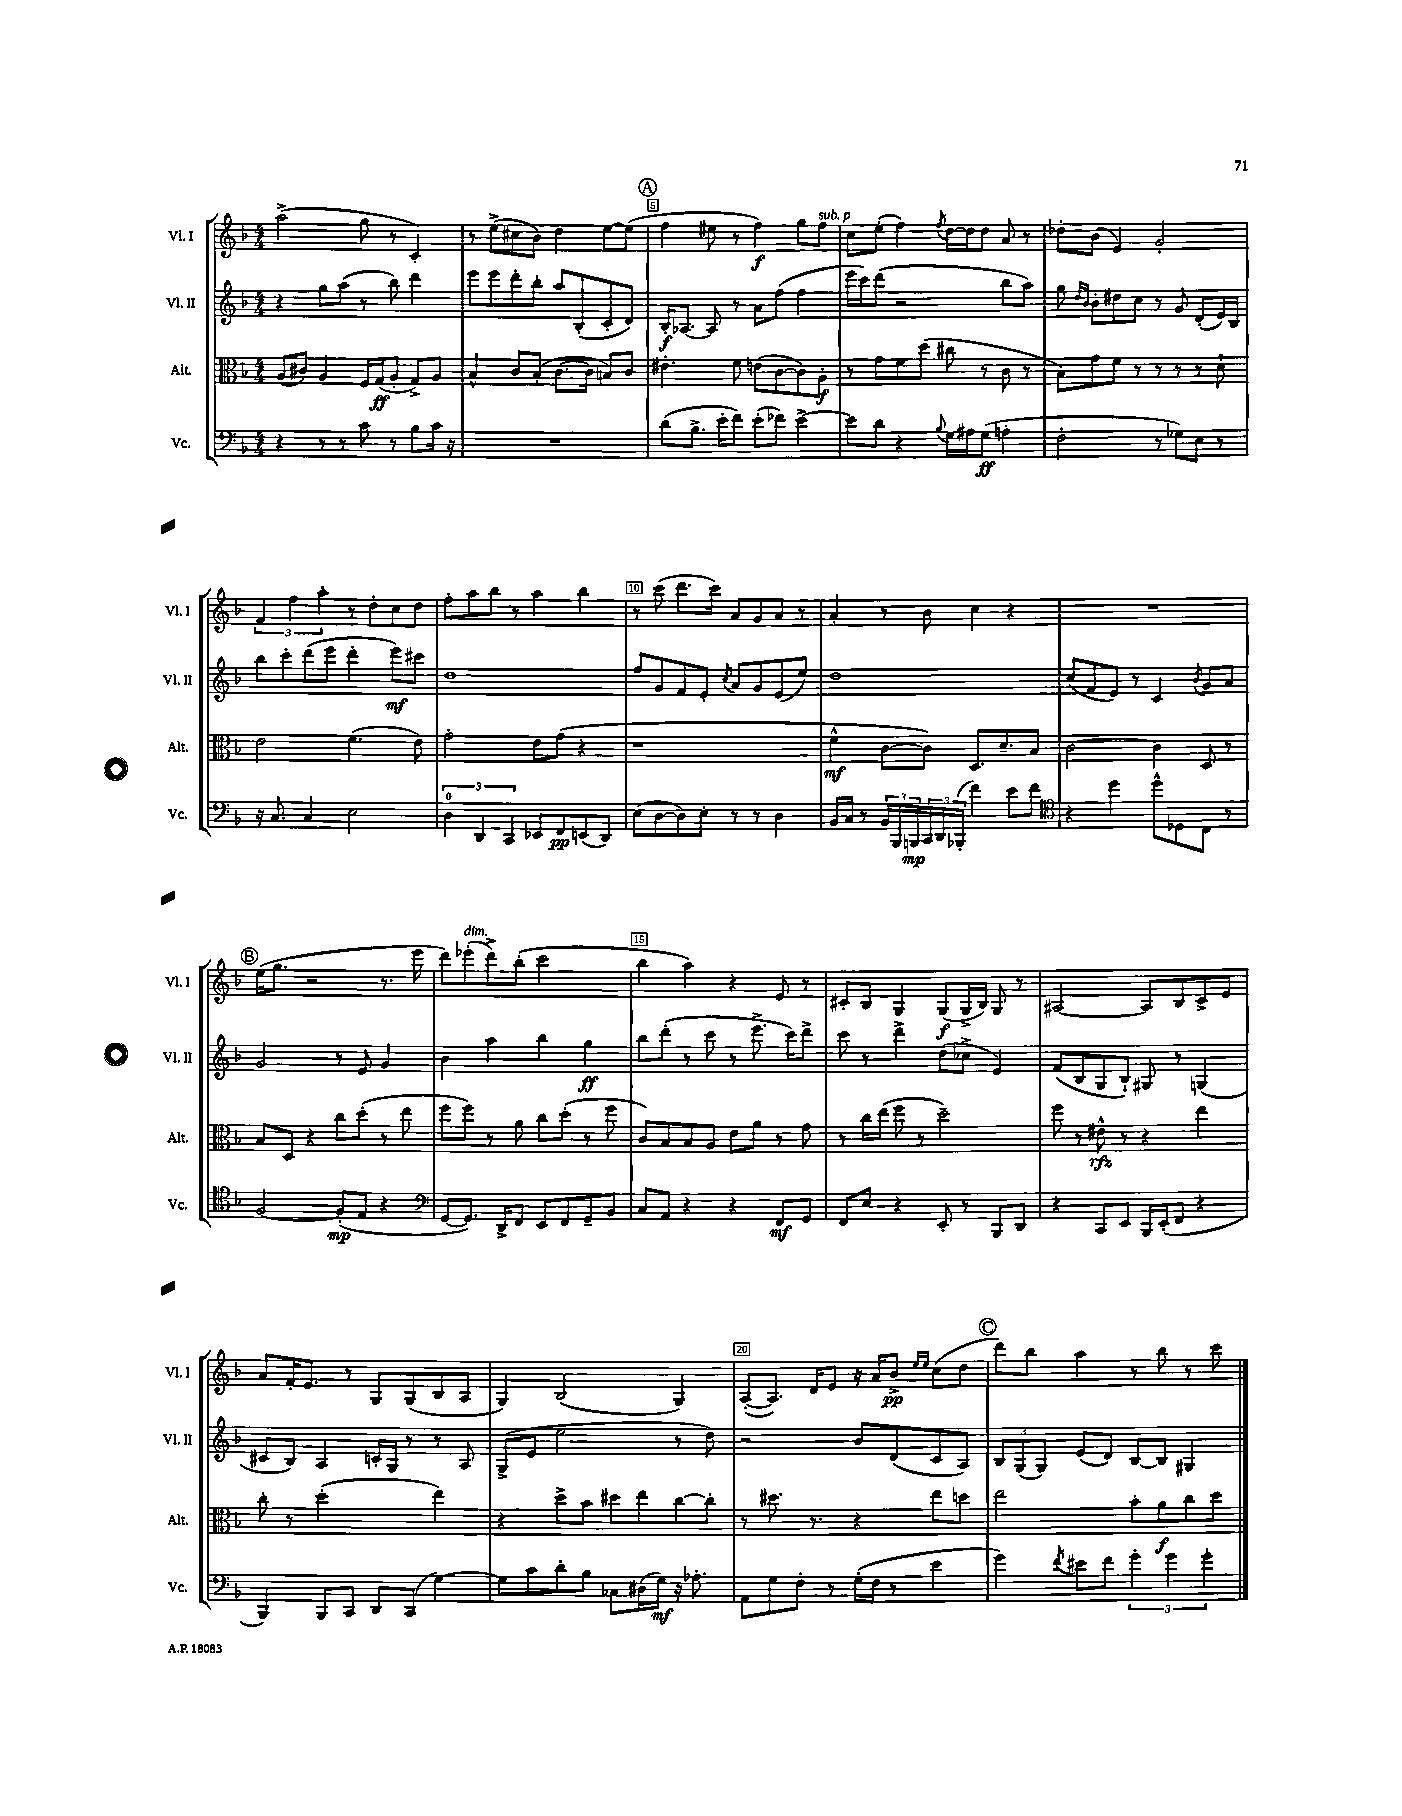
<<
\new StaffGroup <<
\new Staff = "s0" \with { instrumentName = "Vl. I" shortInstrumentName = "Vl. I" } {
    \clef treble \key f \major \numericTimeSignature \time 4/4
    a''2->( g''8 r8 c'4-.) |
    r8 e''8->( cis''8 bes'8) d''4 e''8~ e''8( |
    \mark \markup { \circle "A" } f''4 eis''8 r8 f''4\f) g''8 f''8^\markup { \italic "sub. p" } |
    c''8 e''8-.( f''4) \acciaccatura { f''8 } d''16~ d''16 d''8 a'8 r8 |
    des''8-. bes'8( e'4) g'2-. |
    \tuplet 3/2 { f'4 f''4 a''4-. } r8 d''8-. c''8 d''8 |
    f''8-. a''8 bes''8 r8 a''4 bes''4 |
    r8 c'''8( d'''8. c'''16) a'8 g'8 a'8 r8 |
    a'4-. r8 bes'8 c''4 r4 |
    R1 |
    \mark \markup { \circle "B" } e''16( g''8. r2 r8. e'''16 |
    d'''8) ees'''8-.^\markup { \italic "dim." }( d'''8->) bes''8-.( c'''2 |
    bes''4 a''4) r4 e'8 r8 |
    cis'8-. bes8 g4 g8\f( g16-> bes16) g8 r8 |
    ais2~ ais8 bes8 c'8-> e'8 |
    a'8 f'16-. e'8. r8 g8 g8( bes8 a8 |
    g4) bes2( g4) |
    a8~-.( a8.) d'16 e'8 r16 a'16 bes'8->\pp \grace { e''16 e''16 } c''8( d''8 |
    \mark \markup { \circle "C" } d'''8) bes''8 a''4 r8 bes''8 r8 c'''8 \bar "|." |
}
\new Staff = "s1" \with { instrumentName = "Vl. II" shortInstrumentName = "Vl. II" } {
    \clef treble \key f \major \numericTimeSignature \time 4/4
    r4 g''8 a''8( r8 bes''8) d'''4 |
    e'''8 e'''8 d'''8-. bes''8-. a''8 bes8-.( c'8-. d'8) |
    \mark \markup { \circle "A" } bes16-.\f aes8.~ aes8 r8 a'8 f''8( f''4 |
    e'''16 c'''16) d'''8( r2 bes''8 a''8) |
    g''8 \grace { d''16 bes'16 } bes'8-. dis''8 c''8 r8 g'8 d'8-.( e'16) bes16 |
    bes''8 c'''8-. d'''8( e'''8 d'''4-. e'''8\mf) cis'''8 |
    d''1 |
    f''8 g'8 f'8 e'8-. \acciaccatura { c''8 } a'8 g'8 e'8( e''8) |
    d''1 |
    c''8( f'8 e'8) r8 c'4 \acciaccatura { bes'8 } g'8 a'8 |
    \mark \markup { \circle "B" } g'2 r8 e'8 g'4 |
    bes'4 a''4 bes''4 g''4\ff |
    bes''8 d'''8-.( r8 c'''8 r8 e'''8.-> c'''16) d'''8-> |
    c'''8 r8 d'''4-> d''8( ces''8-> e'4) |
    f'8( bes8 g8 bes8-!) gis8 r8 g4( |
    cis'8 bes8) a4 c'16-. g16 r8 r8 a8 |
    g8->( e'8 e''2 r8 d''8) |
    r2 bes'8 d'8( c'8 a8) |
    \mark \markup { \circle "C" } \tuplet 3/2 { bes8 g8( g8) } e'8( d'8) bes8~ bes8 gis4 \bar "|." |
}
\new Staff = "s2" \with { instrumentName = "Alt." shortInstrumentName = "Alt." } {
    \clef alto \key f \major \numericTimeSignature \time 4/4
    a8( cis'8) a4 f16 g16\ff( a8-. g8->) a8 |
    bes4-^ c'8 bes8-.( c'8.~ c'16 b8) c'8 |
    \mark \markup { \circle "A" } eis'4.-. f'8 e'8( c'8~ c'8) a8-.\f |
    r8 g'8 f'8 d''8( cis''8 r8 c'8 r8 |
    bes8) g'8 f'8 r8 r8 r8 r8 d'8-! |
    e'2 f'4.( e'8) |
    g'2-. e'8 g'8( r4 |
    r1 |
    f'4-^\mf c'8~ c'8) d8. d'8.-- bes8 |
    c'2~ c'4 d8 r8 |
    \mark \markup { \circle "B" } bes8 d8 r4 c''8 d''8-.( r8 e''8 |
    f''8 f''8) r8 a'8 c''8 d''8-.( r8 f''8 |
    c'8) bes8 bes8 a8 e'8 a'8 r8 g'8 |
    r8 c''16 e''16( f''8 r8 d''2--) |
    f''8 r8 eis'8-^\rfz r8 r4 e''4 |
    c''8-. r8 d''2-.( e''4) |
    r4 d''8-> bes'8 dis''8 e''8 c''8~ c''8-. |
    r8 dis''8. r8. r4 e''8 d''8 |
    \mark \markup { \circle "C" } e''2 bes'8-. a'8\f c''8 d''8 \bar "|." |
}
\new Staff = "s3" \with { instrumentName = "Vc." shortInstrumentName = "Vc." } {
    \clef bass \key f \major \numericTimeSignature \time 4/4
    r4 r8 r8 c'8 r8 bes8 c'16 r16 |
    R1 |
    \mark \markup { \circle "A" } d'8( bes8.-> e'16-. f'8) e'8-.( fes'8) e'4~-> |
    e'8 d'8 r4 \appoggiatura { bes8 } g16 ais16 g8\ff( a4-. |
    f2-. r8 ges8) e8 r8 |
    r16 c8. c4 e2 |
    \tuplet 3/2 { d4-0 d,4 c,4 } ees,8 f,8\pp e,8( d,8) |
    e8( d8~ d8) e8-. r8 r8 d4 |
    bes,16 c16 r8 \tuplet 3/2 { bes,16 bes,,16 b,,16\mp } \tuplet 3/2 { c,16 d,16 bes,,16-.( } f'4) e'8 f'8 |
    \clef tenor r4 d''4 d''8-^ des8 c8 r8 |
    \mark \markup { \circle "B" } f2~ f8-.\mp( e8 r4 |
    \clef bass g,8~ g,8.) d,16-> f,8 e,8 f,8 g,8-- bes,8 |
    c8 a,8 r4 r4 f,8\mf g,8 |
    f,8 e8 r4 e,8-. r8 bes,,8 d,8 |
    r4 c,8 e,8 bes,,16 e,16-.( f,8 r4 |
    bes,,4) bes,,8 c,8 d,8 c,8( g4~) |
    g8 c'8 d'8-. bes8 ces8 dis16( g16\mf) r16 aes8.-. |
    a,8 g8 f8-. r8 g16-.( f16 r8 e'4 |
    \mark \markup { \circle "C" } g'4) \acciaccatura { f'8 } eis'8 f'8 \tuplet 3/2 { g'4-. g'4 g'4-. } \bar "|." |
}
>>
>>
\layout { \context { \Score currentBarNumber = #3 \override BarNumber.break-visibility = ##(#f #t #t) barNumberVisibility = #(every-nth-bar-number-visible 5) \override BarNumber.stencil = #(make-stencil-boxer 0.1 0.3 ly:text-interface::print) } }
